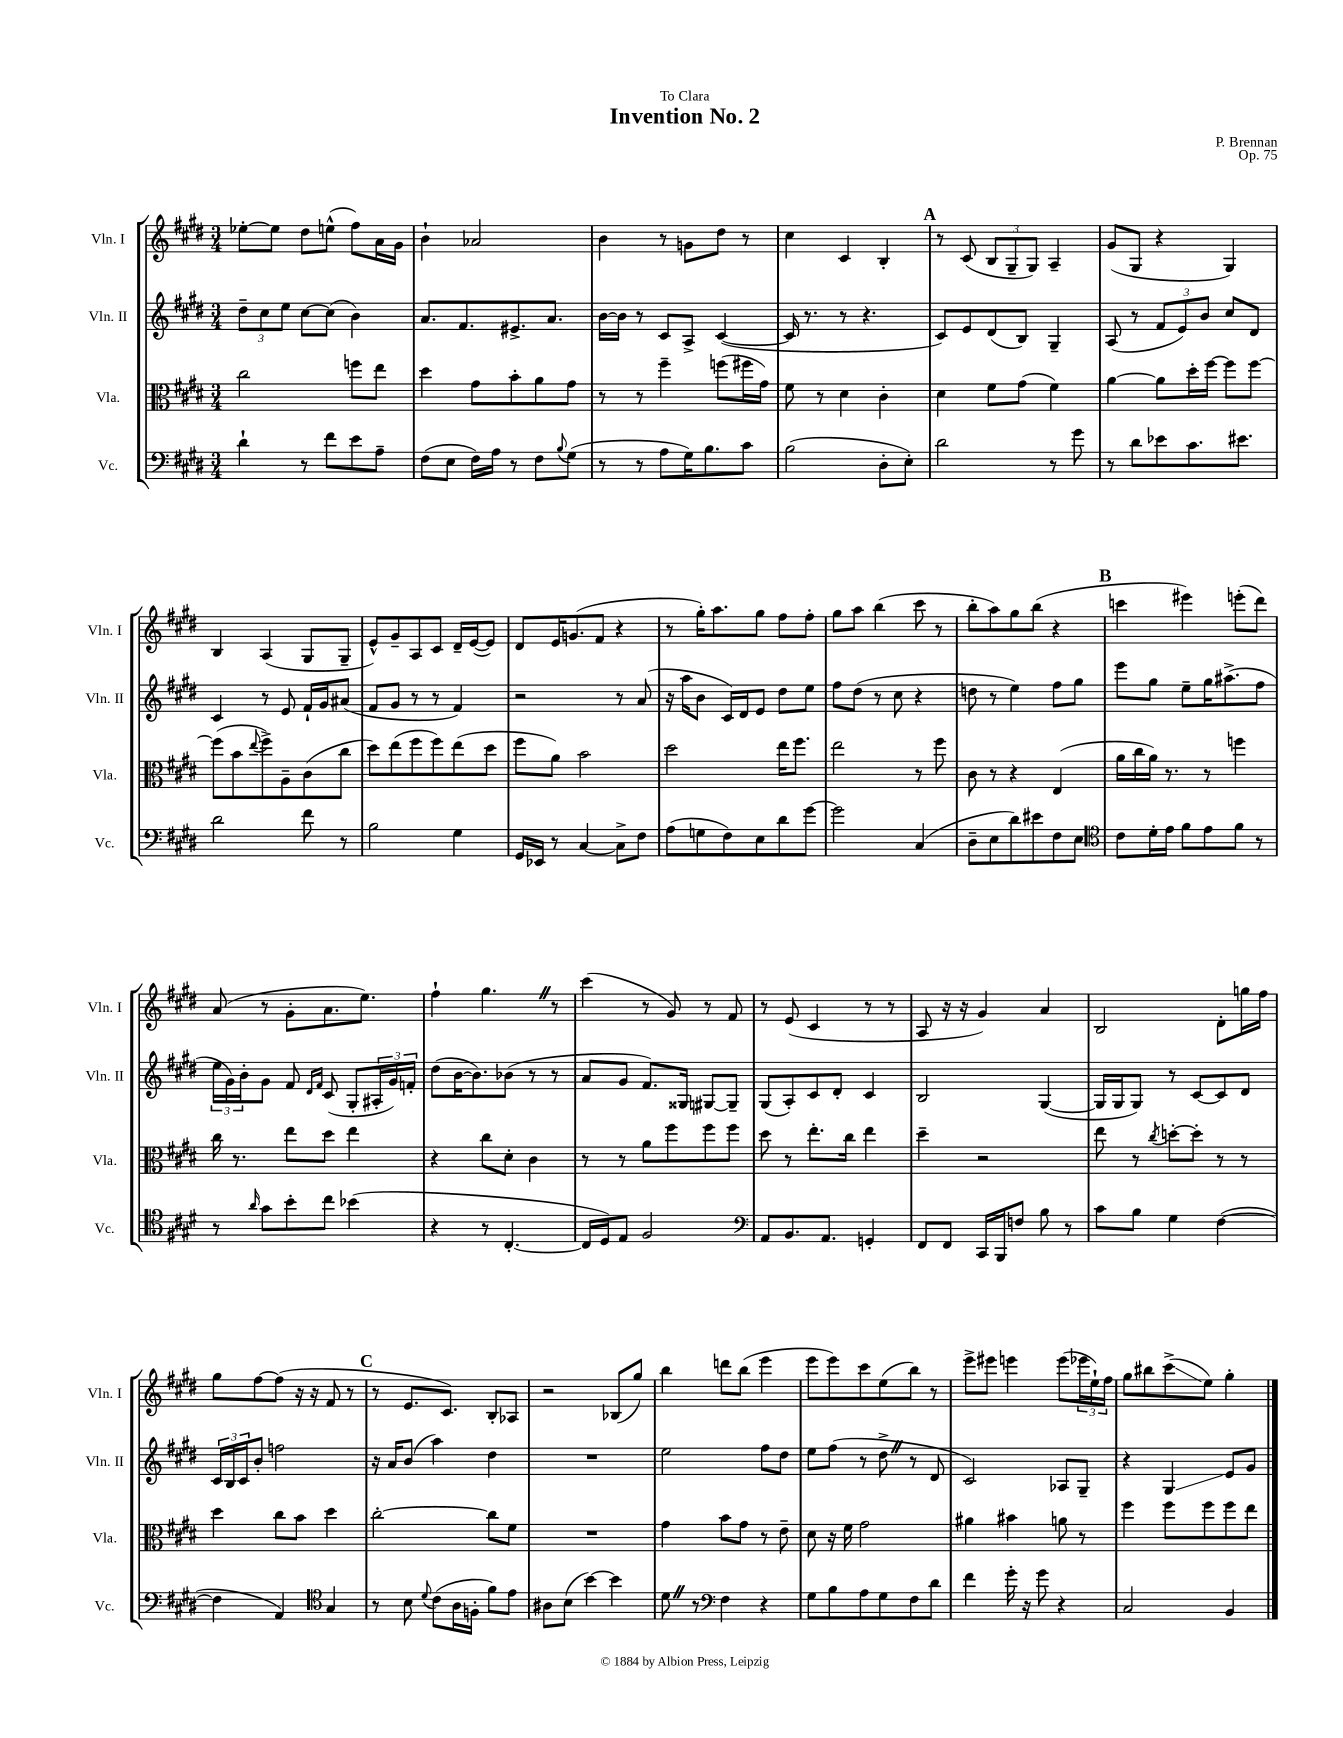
\header { title = "Invention No. 2" composer = "P. Brennan" dedication = "To Clara" opus = "Op. 75" }
<<
\new StaffGroup <<
\new Staff = "s0" \with { instrumentName = "Vln. I" shortInstrumentName = "Vln. I" } {
    \clef treble \key e \major \numericTimeSignature \time 3/4
    ees''8~-. ees''8 dis''8 e''8-^( fis''8) a'16 gis'16 |
    b'4-! aes'2 |
    b'4 r8 g'8 dis''8 r8 |
    cis''4 cis'4 b4-. |
    \mark \markup { \bold "A" } r8 cis'8( \tuplet 3/2 { b8 gis8-- gis8) } a4-- |
    gis'8( gis8 r4 gis4) |
    b4 a4( gis8 gis8-- |
    e'8-^) gis'8-- a8 cis'8 dis'16-- e'16~( e'8) |
    dis'8 e'16 g'8.( fis'8 r4 |
    r8 gis''16-.) a''8. gis''8 fis''8 fis''8-. |
    gis''8 a''8 b''4( cis'''8 r8 |
    b''8-. a''8) gis''8 b''8( r4 |
    \mark \markup { \bold "B" } c'''4 eis'''4) e'''8-.( dis'''8) |
    a'8( r8 gis'8-. a'8. e''8.) |
    fis''4-! gis''4. \once \override BreathingSign.text = \markup { \musicglyph "scripts.caesura.straight" } \breathe r8 |
    cis'''4( r8 gis'8) r8 fis'8 |
    r8 e'8( cis'4 r8 r8 |
    a8 r16 r16 gis'4) a'4 |
    b2 dis'8-. g''16 fis''16 |
    gis''8 fis''8~ fis''8( r16 r16 fis'8 r8 |
    \mark \markup { \bold "C" } r8 e'8. cis'8.) b8-. aes8 |
    r2 bes8( gis''8) |
    b''4 d'''8 b''8( e'''4 |
    e'''8 e'''8) cis'''8 e''8( b''8) r8 |
    e'''8-> eis'''8 e'''4 e'''8( \tuplet 3/2 { ees'''16 e''16-!) fis''16 } |
    gis''8 bis''8 cis'''8->\glissando( e''8) gis''4-. \bar "|." |
}
\new Staff = "s1" \with { instrumentName = "Vln. II" shortInstrumentName = "Vln. II" } {
    \clef treble \key e \major \numericTimeSignature \time 3/4
    \tuplet 3/2 { dis''8-- cis''8 e''8 } cis''8~ cis''8( b'4) |
    a'8. fis'8. eis'8.-> a'8. |
    b'16~ b'16 r8 cis'8 a8-> cis'4~( |
    cis'16 r8. r8 r4. |
    \mark \markup { \bold "A" } cis'8) e'8 dis'8( b8) gis4-- |
    a8( r8 \tuplet 3/2 { fis'8 e'8) b'8 } cis''8 dis'8 |
    cis'4 r8 e'8 fis'16-! gis'16 ais'8( |
    fis'8 gis'8 r8 r8 fis'4) |
    r2 r8 a'8( |
    r16 a''16 b'8 cis'16) dis'16 e'8 dis''8 e''8 |
    fis''8 dis''8( r8 cis''8 r4 |
    d''8 r8 e''4) fis''8 gis''8 |
    \mark \markup { \bold "B" } e'''8 gis''8 e''8-- gis''16 ais''8.->( fis''8 |
    \tuplet 3/2 { e''16 gis'16) b'16-. } gis'8 fis'8 \grace { dis'16 fis'16 } cis'8( gis8-. \tuplet 3/2 { ais16-. gis'16) f'16-. } |
    dis''8( b'16~ b'8.) bes'8( r8 r8 |
    a'8 gis'8 fis'8.) gisis16 gis8~ gis8-- |
    gis8( a8-.) cis'8 dis'8-. cis'4 |
    b2 gis4~( |
    gis16 gis16 gis8) r8 cis'8~ cis'8 dis'8 |
    \tuplet 3/2 { cis'16 b16 cis'16 } b'8-. f''2 |
    \mark \markup { \bold "C" } r16 a'16 b'8( a''4) dis''4 |
    R2. |
    e''2 fis''8 dis''8 |
    e''8 fis''8( r8 dis''8-> \once \override BreathingSign.text = \markup { \musicglyph "scripts.caesura.straight" } \breathe r8 dis'8 |
    cis'2) aes8 gis8-- |
    r4 gis4\glissando e'8 gis'8 \bar "|." |
}
\new Staff = "s2" \with { instrumentName = "Vla." shortInstrumentName = "Vla." } {
    \clef alto \key e \major \numericTimeSignature \time 3/4
    cis''2 f''8 e''8 |
    dis''4 gis'8 b'8-. a'8 gis'8 |
    r8 r8 fis''4-- f''8( fis''16 gis'16) |
    fis'8 r8 dis'4 cis'4-. |
    \mark \markup { \bold "A" } dis'4 fis'8 gis'8( fis'4) |
    a'4~ a'8 dis''16-. fis''16~ fis''8 fis''8~ |
    fis''8( b'8 \appoggiatura { e''8 } fis''8->) a8-- cis'8( cis''8 |
    dis''8) e''8( fis''8 fis''8) e''8( dis''8 |
    fis''8 a'8) b'2 |
    dis''2 e''16 fis''8. |
    e''2 r8 fis''8 |
    cis'8 r8 r4 e4( |
    \mark \markup { \bold "B" } a'16 cis''16 a'16) r8. r8 f''4 |
    cis''16 r8. e''8 dis''8 e''4 |
    r4 cis''8 dis'8-. cis'4 |
    r8 r8 a'8 fis''8 fis''8 fis''8 |
    dis''8 r8 e''8.-. cis''16 e''4 |
    dis''4-- r2 |
    e''8 r8 \acciaccatura { cis''8 } d''8~-. d''8-. r8 r8 |
    dis''4 cis''8 b'8 dis''4 |
    \mark \markup { \bold "C" } cis''2~-. cis''8 fis'8 |
    R2. |
    gis'4 b'8 gis'8 r8 e'8-- |
    dis'8 r16 fis'16 gis'2 |
    ais'4 bis'4 a'8 r8 |
    fis''4 fis''8 fis''8 fis''8 e''8 \bar "|." |
}
\new Staff = "s3" \with { instrumentName = "Vc." shortInstrumentName = "Vc." } {
    \clef bass \key e \major \numericTimeSignature \time 3/4
    dis'4-! r8 fis'8 e'8 a8-- |
    fis8( e8 fis16) a16 r8 fis8 \appoggiatura { b8 } gis8( |
    r8 r8 a8 gis16) b8. cis'8 |
    b2( dis8-. e8-.) |
    \mark \markup { \bold "A" } dis'2 r8 gis'8 |
    r8 dis'8 ees'8 cis'8. eis'8. |
    dis'2 fis'8 r8 |
    b2 gis4 |
    gis,16 ees,16 r8 cis4~ cis8-> fis8 |
    a8( g8 fis8) e8 dis'8 gis'8~ |
    gis'2 cis4( |
    dis8-- e8 dis'8) eis'8 fis8 e8 |
    \mark \markup { \bold "B" } \clef tenor cis'8 dis'16-. e'16 fis'8 e'8 fis'8 r8 |
    r8 \grace { a'16 } gis'8 b'8-. cis''8 bes'4( |
    r4 r8 cis4.~-. |
    cis16 dis16) e8 fis2 |
    \clef bass a,8 b,8. a,8. g,4-. |
    fis,8 fis,8 cis,16 b,,16 f8 b8 r8 |
    cis'8 b8 gis4 fis4~( |
    fis4 a,4) \clef tenor gis4 |
    \mark \markup { \bold "C" } r8 b8 \appoggiatura { dis'8 } cis'8( a16 f16-. fis'8) e'8 |
    ais8 b8( b'4~) b'4 |
    dis'8 \once \override BreathingSign.text = \markup { \musicglyph "scripts.caesura.straight" } \breathe r8 \clef bass fis4 r4 |
    gis8 b8 a8 gis8 fis8 dis'8 |
    fis'4 gis'16-. r16 gis'8 r4 |
    cis2 b,4 \bar "|." |
}
>>
>>
\layout { \context { \Score \remove "Bar_number_engraver" } }
